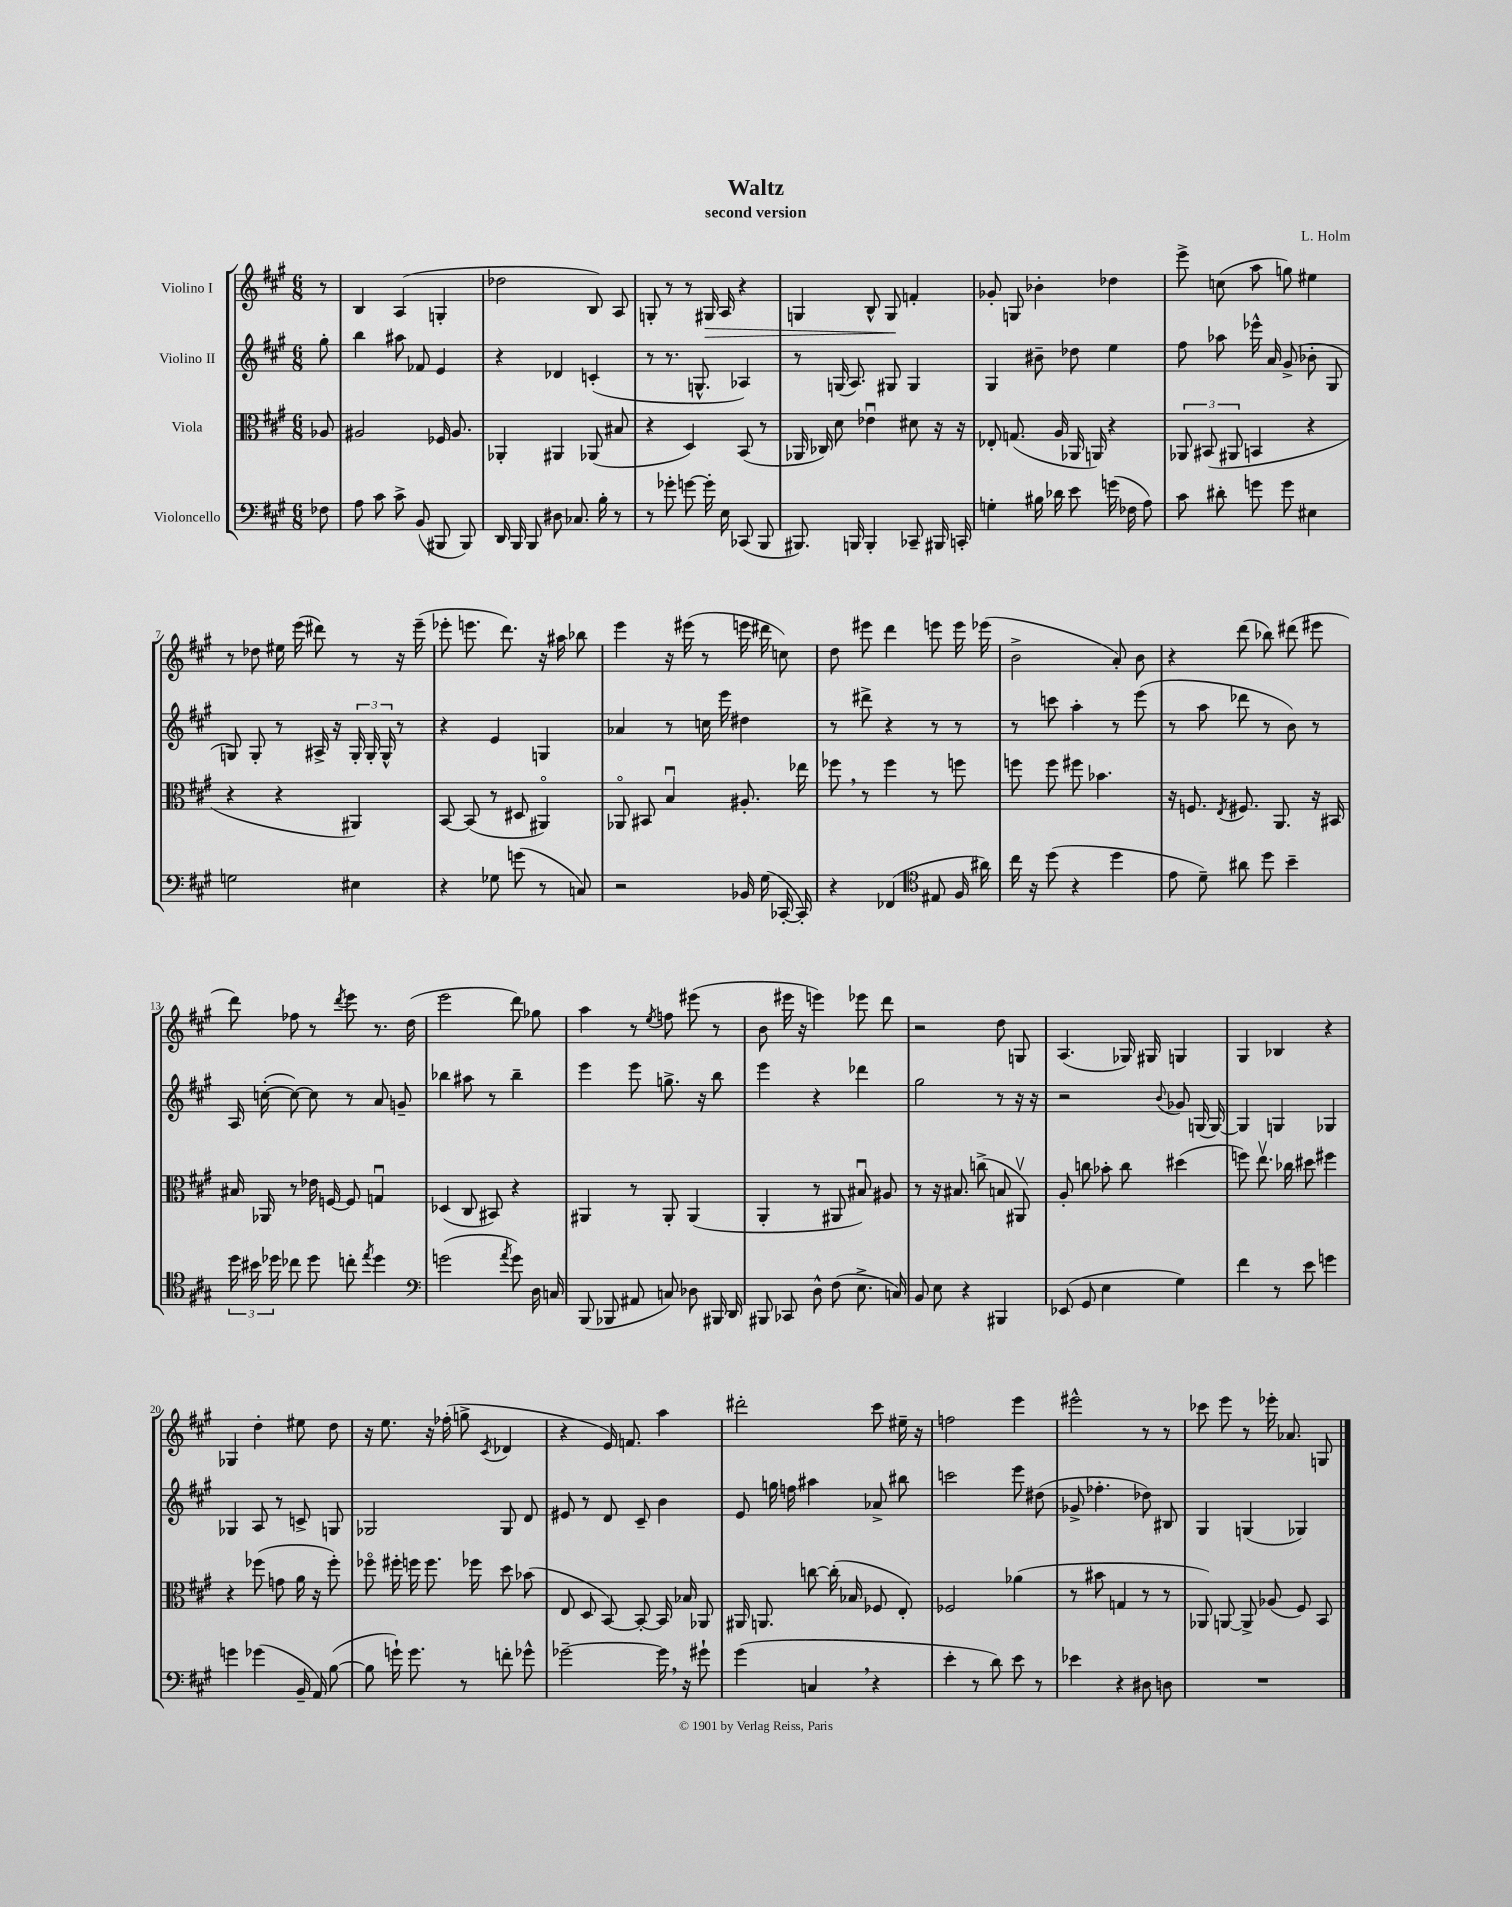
\header { title = "Waltz" composer = "L. Holm" subtitle = "second version" }
<<
\new StaffGroup <<
\new Staff = "s0" \with { instrumentName = "Violino I" } {
    \clef treble \key a \major \numericTimeSignature \time 6/8 \partial 8
    \autoBeamOff r8 |
    b4 a4( g4-. |
    des''2 b8) a8 |
    g8-. r8 r8 gis16\> a16 r4 |
    g4 b8-^ g8\! f'4-. |
    ges'8-. g8 bes'4-. des''4 |
    e'''8-> c''8( a''8 g''8) eis''4 |
    r8 des''8 eis''16 e'''16( dis'''8) r8 r16 e'''16--( |
    ees'''8-. e'''8. d'''8.) r16 ais''16 bes''8 |
    e'''4 r16 eis'''16( r8 e'''16 dis'''16 c''8) |
    d''8 eis'''8 d'''4 e'''8 e'''16 ees'''16( |
    b'2-> a'8-.) b'8 |
    r4 d'''8( bes''8) dis'''8( eis'''8 |
    d'''8) fes''8 r8 \acciaccatura { d'''8 } e'''8 r8. d''16( |
    e'''2 d'''8) ges''8 |
    a''4 r8 \acciaccatura { e''8 } f''8 eis'''8( r8 |
    b'8 eis'''16 r16 e'''4) ees'''8 d'''8 |
    r2 d''8 g8 |
    a4.( ges16) gis16 g4 |
    gis4 bes4 r4 |
    ges4 d''4-. eis''8 d''8 |
    r16 e''8. r16 fes''16-.( g''8-> \acciaccatura { cis'8 } des'4 |
    r4 e'16) f'8. a''4 |
    dis'''2-. cis'''8 eis''16-- r16 |
    f''2 e'''4 |
    eis'''2-^ r8 r8 |
    ces'''8 e'''8 r8 ees'''16-. aes'8. g8 \bar "|." |
}
\new Staff = "s1" \with { instrumentName = "Violino II" } {
    \clef treble \key a \major \numericTimeSignature \time 6/8 \partial 8
    \autoBeamOff gis''8-. |
    b''4 ais''8 fes'8 e'4 |
    r4 des'4 c'4-.( |
    r8 r8. g8.-^ aes4) |
    r8 g16( a8.) gis8 gis4 |
    gis4 bis'8-- des''8 e''4 |
    fis''8 aes''8 ees'''16-^ a'16 gis'8->( bes'8-. gis8 |
    g8) g8-. r8 ais16-> r16 \tuplet 3/2 { g16-. g16-. g16-^ } r8 |
    r4 e'4 g4 |
    aes'4 r8 c''16 e'''16 dis''4 |
    r8 dis'''8-> r4 r8 r8 |
    r8 c'''8 a''4-. r8 e'''8( |
    r8 a''8 des'''8 r8 b'8) r8 |
    a16 c''16~-.( c''8~) c''8 r8 a'8 g'8-- |
    bes''4 ais''8 r8 bes''4-- |
    e'''4 e'''8 g''8.-> r16 b''8 |
    e'''4 r4 des'''4 |
    gis''2 r8 r16 r16 |
    r2 \appoggiatura { b'8 } ges'8 g16( g16~) |
    g4 g4 ges4 |
    ges4 a8 r8 c'8-> g8 |
    ges2 ges8 d'8 |
    eis'8 r8 d'8 cis'8-- b'4 |
    e'8 g''16 f''16 ais''4 aes'8-> bis''8 |
    c'''2 e'''8 dis''8( |
    ges'8-> fes''4.-. des''8) bis8 |
    gis4 g4( ges4) \bar "|." |
}
\new Staff = "s2" \with { instrumentName = "Viola" } {
    \clef alto \key a \major \numericTimeSignature \time 6/8 \partial 8
    \autoBeamOff aes8 |
    ais2 fes16 ais8. |
    aes,4-. ais,4 aes,8( bis8 |
    r4 d4) b,8( r8 |
    aes,16 ces16) d'8 ees'4\downbow dis'8 r16 r16 |
    ees8-. g8.( a16 aes,16 a,16) r4 |
    \tuplet 3/2 { aes,8 bis,8( ais,8 } b,4 r4 |
    r4 r4 ais,4) |
    b,8~ b,8( r8 dis8 ais,4\flageolet) |
    aes,8\flageolet bis,8 b4\downbow ais8.-. ees''16 |
    fes''8 \breathe r8 fes''4 r8 f''8 |
    f''8 f''8 fis''8 bes'4. |
    r16 f8. \acciaccatura { e8 } fis8. a,8. r16 bis,16 |
    bis16 aes,16 r8 ees'16 f16~ f8 g4\downbow |
    des4( cis8 bis,8) r4 |
    ais,4 r8 ais,8-. ais,4( |
    a,4-. r8 ais,8 bis8\downbow) ais8 |
    r8 r16 bis8. c''8->( b8 ais,8\upbow) |
    a8-. c''8 bes'8-. c''8 dis''4( |
    f''8) e''8.\upbow ces''16 dis''8 fis''4 |
    r4 fes''8( g'8 a'16 r16 fes''8-.) |
    fes''8\flageolet fis''16-. f''16 f''8. fes''16 d''8 bes'8( |
    e8 d8 b,8~) b,8~-. b,16 bes16 aes,8 |
    ais,16 a,8. c''8~ c''16-.( bes16 fes8 e8-.) |
    fes2 aes'4( |
    r8 bis'8 g4 r8 r8 |
    aes,8) a,8~ a,8-> aes8( fis8) b,8 \bar "|." |
}
\new Staff = "s3" \with { instrumentName = "Violoncello" } {
    \clef bass \key a \major \numericTimeSignature \time 6/8 \partial 8
    \autoBeamOff fes8 |
    a8 cis'8 cis'8-> b,8( bis,,8 bis,,8) |
    d,16 b,,16 b,,8 dis8 ces8. b16-. r8 |
    r8 ges'8-. g'8~ g'16-. e16 ces,8( b,,8 |
    bis,,8.) b,,16 b,,4-. ces,8-- bis,,16 c,16-. |
    g4-. bis16 des'16 e'8 g'16( fes16 a8) |
    cis'8 dis'8-. g'8 g'8 eis4 |
    g2 eis4 |
    r4 ges8 g'8( r8 c8) |
    r2 bes,16 gis16( ces,16~-. ces,16-.) |
    r4 fes,4( \clef tenor eis8 fis16 ais'16) |
    cis''16 r16 d''8( r4 d''4 |
    e'8 d'8--) ais'8 d''8 b'4-- |
    \tuplet 3/2 { d''16 bis'16 des''16 } ces''8 des''8 c''8-. \acciaccatura { e''8 } des''4 |
    \clef bass g'2( \acciaccatura { a'8 } g'8) d16 c16 |
    b,,8( bes,,8 ais,8 c8) des8 bis,,16 d,16 |
    bis,,8 ces,8 d8-^ fis8( e8.-> c16) |
    b,8 e8 r4 bis,,4 |
    ees,8( gis,8 e4 gis4) |
    fis'4 r8 e'8 g'4 |
    g'4 ges'4( b,16-- a,16) b8~( |
    b8 g'16-!) g'8. r8 f'8-. ges'8-^ |
    ges'2~-- ges'16 \breathe r16 gis'8-! |
    gis'4( c4 \breathe r4 |
    e'4-. r8 d'8) e'8 r8 |
    ees'4 r4 dis8 d8 |
    R2. \bar "|." |
}
>>
>>
